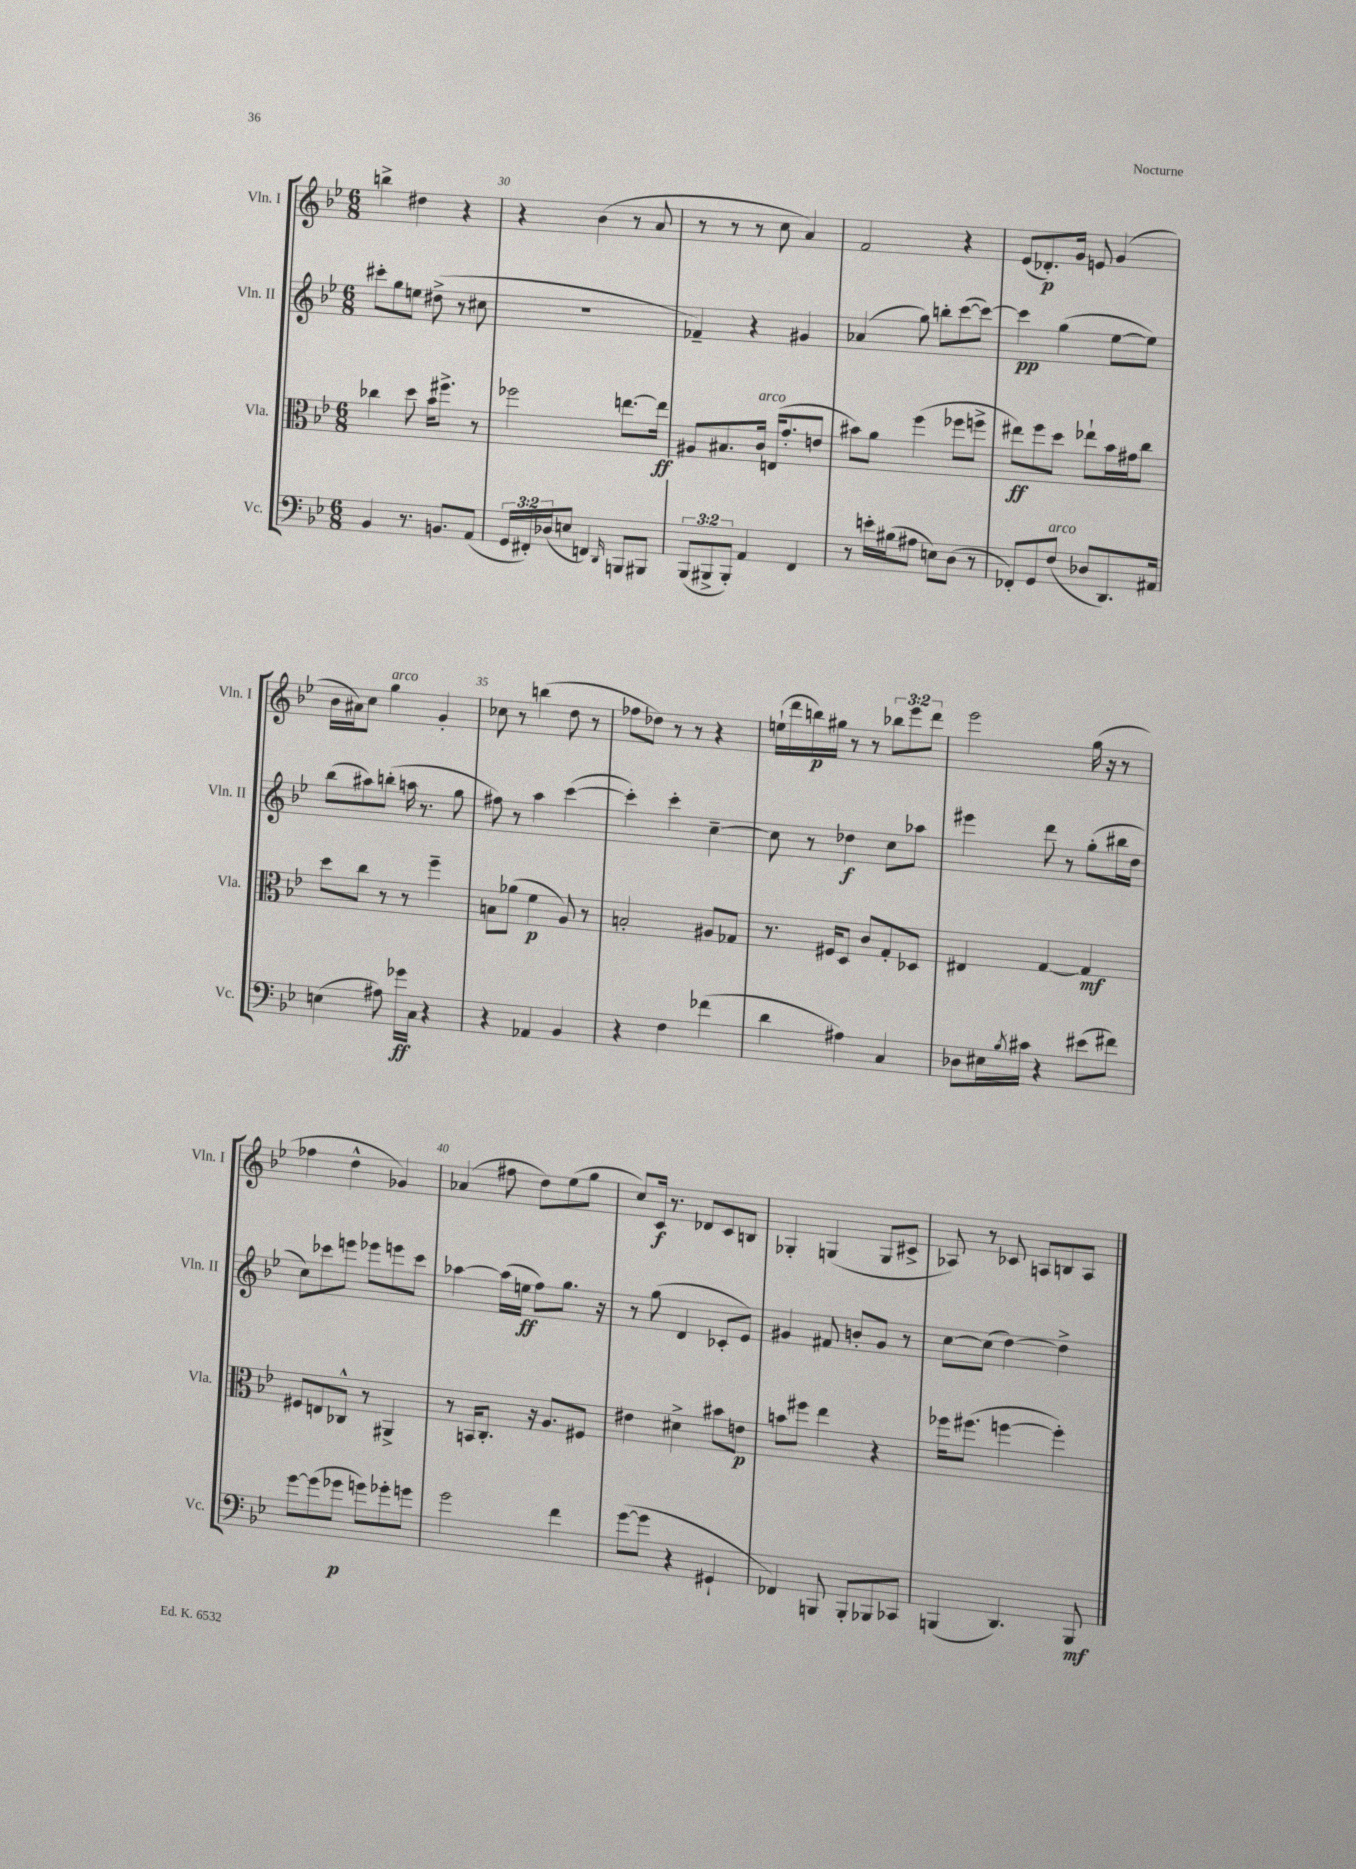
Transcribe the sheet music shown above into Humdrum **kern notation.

**kern	**dynam	**kern	**dynam	**kern	**dynam	**kern	**dynam
*part4	*part4	*part3	*part3	*part2	*part2	*part1	*part1
*staff4	*staff4	*staff3	*staff3	*staff2	*staff2	*staff1	*staff1
*I"Vc.	*	*I"Vla.	*	*I"Vln. II	*	*I"Vln. I	*
*I'Vc.	*	*I'Vla.	*	*I'Vln. II	*	*I'Vln. I	*
*clefF4	*	*clefC3	*	*clefG2	*	*clefG2	*
*k[b-e-]	*	*k[b-e-]	*	*k[b-e-]	*	*k[b-e-]	*
*M6/8	*	*M6/8	*	*M6/8	*	*M6/8	*
=29	=29	=29	=29	=29	=29	=29	=29
4BB-/	.	4cc-X\	.	8ccc#X'\L	.	4bbn^\	.
.	.	.	.	8gg\	.	.	.
8.r	.	8dd\	.	8een\J	.	4dd#X\	.
.	.	16b-\KL	.	(8dd#X^\	.	.	.
8.BBn/L	.	8.ff#X^\J	.	.	.	.	.
.	.	.	.	8r	.	4r	.
(8AA/J	.	8r	.	8cc#X\	.	.	.
=30	=30	=30	=30	=30	=30	=30	=30
24GG/LL	.	2ff-X\	.	2.r	.	4r	.
24FF#X'/)	.	.	.	.	.	.	.
(24D-X/J	.	.	.	.	.	.	.
8En/J	.	.	.	.	.	.	.
4FFn/)	.	.	.	.	.	(4b-\	.
16qqDD/	.	.	.	.	.	.	.
8BBBn/L	.	[8.een\L	.	.	.	8r	.
8BBB#X/J	.	.	.	.	.	8a/	.
.	.	16ee\Jk]	ff	.	.	.	.
=31	=31	=31	=31	=31	=31	=31	=31
(12BBB-/L	.	8A#X/L	.	4f-X~/)	.	8r	.
12BBB#X^/	.	.	.	.	.	.	.
.	.	8.B#X/	.	.	.	8r	.
12BBB#'/J)	.	.	.	.	.	.	.
4AA/	.	.	.	4r	.	8r	.
!	!	!LO:TX:a:i:t=arco	!	!	!	!	!
.	.	16c/Jk	.	.	.	.	.
.	.	(16En/KL	.	.	.	8cc\	.
.	.	8.g'/	.	.	.	.	.
4FF/	.	.	.	4g#X/	.	4a/)	.
.	.	8en/J	.	.	.	.	.
=32	=32	=32	=32	=32	=32	=32	=32
8r	.	8b#X\L)	.	(4a-X/	.	2f/	.
16en'\LL	.	8a\J	.	.	.	.	.
(16B#X\J	.	.	.	.	.	.	.
8A#X\J	.	(4ff\	.	8gg\)	.	.	.
8En\L)	.	.	.	8bbn'\L	.	.	.
(8D\J	.	8ff-X\L	.	([8ccc\	.	4r	.
8r	.	8ffn^\J	.	8ccc\J_)	.	.	.
=33	=33	=33	=33	=33	=33	=33	=33
8FF-X'/L)	.	8ee#X\L)	ff	4ccc\]	pp	(8e-/L	.
8GG/	.	8ff\	.	.	.	8.d-X'/)	p
!LO:TX:a:i:t=arco	!	!	!	!	!	!	!
(8F/J	.	8dd\J	.	(4gg\	.	.	.
.	.	.	.	.	.	16g/Jk	.
8D-X/L	.	8ee-X`\L	.	.	.	8en/	.
8.DD/)	.	16b-\L	.	[8ee-\L	.	(4g/	.
.	.	16g#X\J	.	.	.	.	.
.	.	8cc\J	.	8ee-\J])	.	.	.
16AA#X/Jk	.	.	.	.	.	.	.
!!LO:LB:g=z
=34	=34	=34	=34	=34	=34	=34	=34
(4En\	.	8dd\L	.	(8bb-\L	.	16b-\LL	.
.	.	.	.	.	.	16a#X\J)	.
.	.	8cc\J	.	8aa#X\)	.	8cc\J	.
!	!	!	!	!	!	!LO:TX:a:i:t=arco	!
8A#X\)	.	8r	.	(8bbn'\J	.	4gg\	.
16g-X\LL	ff	8r	.	16aan\	.	.	.
16C\JJ	.	.	.	8.r	.	.	.
4r	.	4ff~\	.	.	.	4g'/	.
.	.	.	.	8gg\	.	.	.
=35	=35	=35	=35	=35	=35	=35	=35
4r	.	8Bn\L	.	8ff#X\)	.	8cc-X\	.
.	.	(8a-X\J	.	8r	.	8r	.
4AA-X/	.	4f\	p	4aa\	.	(4bbn\	.
4BB-/	.	8A/)	.	([4ccc\	.	8dd\	.
.	.	8r	.	.	.	8r	.
=36	=36	=36	=36	=36	=36	=36	=36
4r	.	2Bn'/	.	4ccc'\])	.	8ff-X\L	.
.	.	.	.	.	.	8dd-X\J)	.
4F\	.	.	.	4ccc'\	.	8r	.
.	.	.	.	.	.	8r	.
(4f-X\	.	8A#X/L	.	[4cc~\	.	4r	.
.	.	8G-X/J	.	.	.	.	.
=37	=37	=37	=37	=37	=37	=37	=37
4d\	.	8.r	.	8cc\]	.	(16een`\LL	.
.	.	.	.	.	.	16ddd\	.
.	.	.	.	8r	.	16bbn\)	p
.	.	16F#X/KL	.	.	.	16gg#X\JJ	.
4A#X\)	.	8D/J	.	4dd-X\	f	8r	.
.	.	8c/L	.	.	.	8r	.
4C/	.	8G'/	.	8cc\L	.	12bb-X\L	.
.	.	.	.	.	.	12eee-\	.
.	.	8D-X/J	.	8aa-X\J	.	.	.
.	.	.	.	.	.	12ddd\J	.
=38	=38	=38	=38	=38	=38	=38	=38
8D-X\L	.	4E#X/	.	4eee#X\	.	2eee-\	.
16E#X\L	.	.	.	.	.	.	.
8qB-/	.	.	.	.	.	.	.
16c#X\JJ	.	.	.	.	.	.	.
4r	.	[4G/	.	8ddd\	.	.	.
.	.	.	.	8r	.	.	.
(8e#X\L	.	4G/]	mf	(8gg'\L	.	(16gg\	.
.	.	.	.	.	.	16r	.
8f#X\J)	.	.	.	16bb#X\L	.	8r	.
.	.	.	.	16dd\JJ	.	.	.
!!LO:LB:g=z
=39	=39	=39	=39	=39	=39	=39	=39
[8g\L	.	8F#X/L	.	8cc\L)	.	4ff-X\	.
(8g\]	.	8En/	.	8ccc-X\	.	.	.
8g-X\J	p	8C-X^^/J	.	8eeen\J	.	4dd^^\	.
8gn\L)	.	8r	.	8eee-X\L	.	.	.
8g-X'\	.	4AA#X^/	.	8eeen\	.	4g-X/)	.
8gn\J	.	.	.	8ccc-\J	.	.	.
=40	=40	=40	=40	=40	=40	=40	=40
2g\	.	8r	.	[4aa-X\	.	(4a-X/	.
.	.	16BBn/KL	.	.	.	.	.
.	.	8.C'/J	.	.	.	.	.
.	.	.	.	(16aa-\LL]	.	8ff#X\	.
.	.	.	.	16een\JJ	ff	.	.
.	.	16r	.	8ff\L)	.	8dd\L)	.
.	.	8.A/L	.	.	.	.	.
4f\	.	.	.	8.gg\J	.	(8ee-\	.
.	.	8F#X/J	.	.	.	8gg\J	.
.	.	.	.	16r	.	.	.
=41	=41	=41	=41	=41	=41	=41	=41
([8g\L	.	4e#X\	.	8r	.	8cc/L)	.
8g\J]	.	.	.	(8gg\	.	16c/Jk	f
.	.	.	.	.	.	8.r	.
4r	.	4d#X^\	.	4d/	.	.	.
.	.	.	.	.	.	8d-X/L	.
4GG#X`/	.	8b#X\L	.	8c-X'/L	.	8c/	.
.	.	8en\J	p	8e-/J)	.	8Bn/J	.
=42	=42	=42	=42	=42	=42	=42	=42
4FF-X/)	.	8bn\L	.	4g#X/	.	4G-X'/	.
.	.	8ff#X\J	.	.	.	.	.
8BBBn/	.	4ee-\	.	8f#X/	.	(4Gn/	.
8BBB'/L	.	.	.	8bn'/L	.	.	.
8BBB-X/	.	4r	.	8g#/J	.	8G/L	.
8CC-X/J	.	.	.	8r	.	8c#X^/J	.
=43	=43	=43	=43	=43	=43	=43	=43
(4BBBn/	.	16ff-X\KL	.	[8cc\L	.	8A-X/)	.
.	.	(8.ff#X\J	.	.	.	.	.
.	.	.	.	(8cc\J]	.	8r	.
4.DD/)	.	[4ffn\	.	[4dd\)	.	8c-X/	.
.	.	.	.	.	.	8An/L	.
.	.	4ff'\])	.	4dd^\]	.	8Bn/	.
8BBB/	mf	.	.	.	.	8A/J	.
==	==	==	==	==	==	==	==
*-	*-	*-	*-	*-	*-	*-	*-
